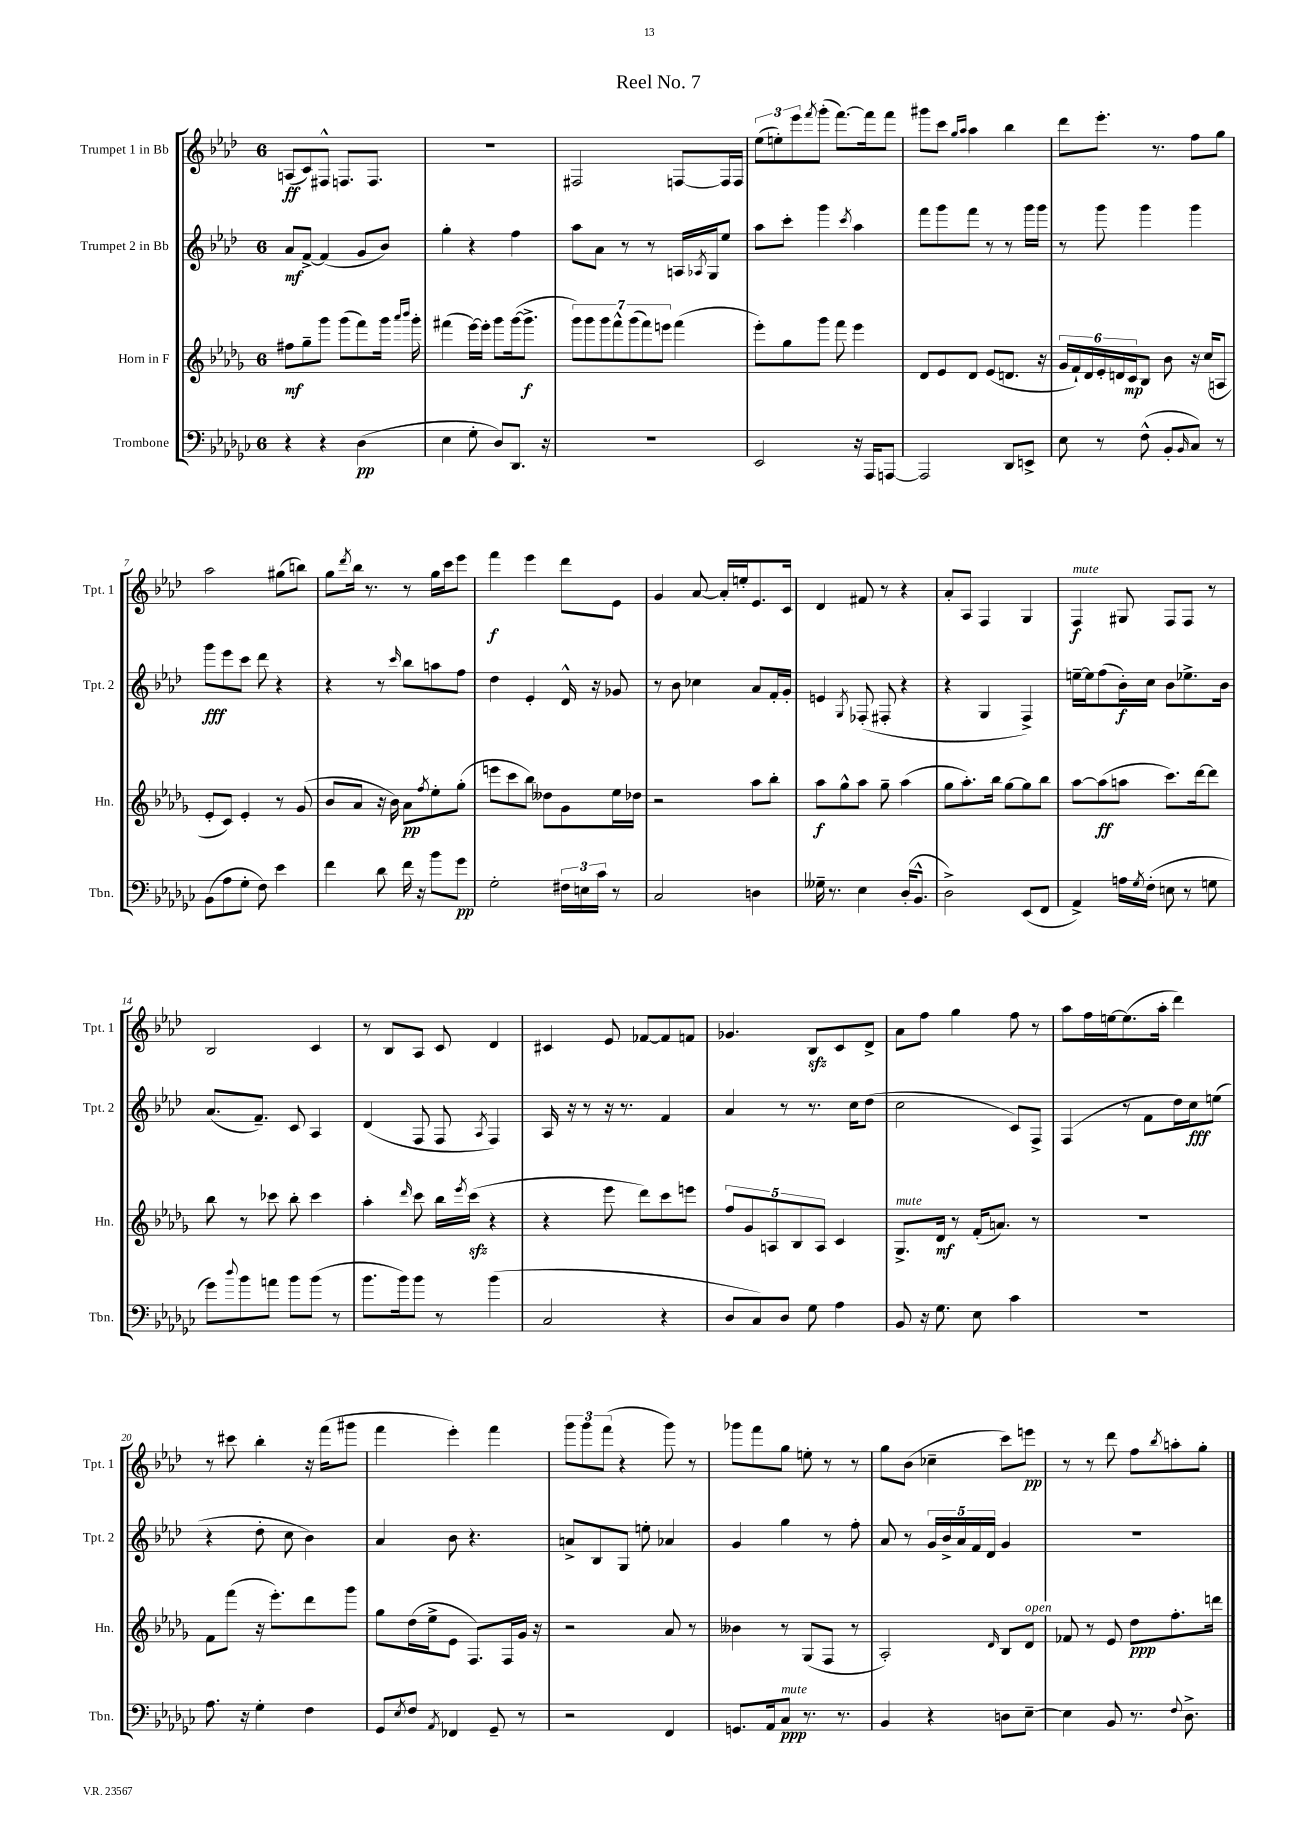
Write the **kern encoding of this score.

**kern	**dynam	**kern	**dynam	**kern	**dynam	**kern	**dynam
*part4	*part4	*part3	*part3	*part2	*part2	*part1	*part1
*staff4	*staff4	*staff3	*staff3	*staff2	*staff2	*staff1	*staff1
*I"Trombone	*	*I"Horn in F	*	*I"Trumpet 2 in Bb	*	*I"Trumpet 1 in Bb	*
*I'Tbn.	*	*I'Hn.	*	*I'Tpt. 2	*	*I'Tpt. 1	*
*clefF4	*	*clefG2	*	*clefG2	*	*clefG2	*
*k[b-e-a-d-g-c-]	*	*k[b-e-a-d-g-]	*	*k[b-e-a-d-]	*	*k[b-e-a-d-]	*
*M6/8	*	*M6/8	*	*M6/8	*	*M6/8	*
=1	=1	=1	=1	=1	=1	=1	=1
4r	.	8ff#X\L	mf	8a-/L	mf	(8An/L	ff
.	.	8gg-~\	.	[8f^/J	.	8c/)	.
4r	.	8ggg-\J	.	(4f/]	.	8F#X^^/J	.
.	.	(8ggg-\L	.	.	.	8.Fn/L	.
(4D-\	pp	8fff\)	.	8g/L	.	.	.
.	.	.	.	.	.	8.F/J	.
.	.	16ggg-\Jk	.	8b-/J)	.	.	.
.	.	16qqaaa-/LL	.	.	.	.	.
.	.	16qqbbb-/JJ	.	.	.	.	.
.	.	16ggg-'\	.	.	.	.	.
=2	=2	=2	=2	=2	=2	=2	=2
4E-\	.	(4fff#X\	.	4gg'\	.	2.r	.
8G-'\	.	[16eee-\LL)	.	4r	.	.	.
.	.	16eee-'\JJ]	.	.	.	.	.
8D-/L)	.	8ggg-\L	.	.	.	.	.
8.DD-/J	.	([16ggg-\k	.	4ff\	.	.	.
.	.	8.ggg-^\J]	f	.	.	.	.
16r	.	.	.	.	.	.	.
=3	=3	=3	=3	=3	=3	=3	=3
2.r	.	14ggg-\L)	.	8aa-\L	.	2F#X/	.
.	.	14ggg-\	.	.	.	.	.
.	.	.	.	8a-\J	.	.	.
.	.	14ggg-\	.	.	.	.	.
.	.	14fff^^\	.	.	.	.	.
.	.	.	.	8r	.	.	.
.	.	(14ggg-\	.	.	.	.	.
.	.	14fff\)	.	.	.	.	.
.	.	.	.	8r	.	.	.
.	.	14eeen\J	.	.	.	.	.
.	.	(4fff\	.	16An/LL	.	[8Fn/L	.
.	.	.	.	8qA-X/	.	.	.
.	.	.	.	16G/J	.	.	.
.	.	.	.	8ee-/J	.	16F/L]	.
.	.	.	.	.	.	16F/JJ	.
=4	=4	=4	=4	=4	=4	=4	=4
2EE-/	.	8eee-'\L)	.	8aa-\L	.	(12ee-\L	.
.	.	.	.	.	.	12een'\)	.
.	.	8gg-\	.	8ccc'\J	.	.	.
.	.	.	.	.	.	12eee-\	.
.	.	.	.	.	.	8qfff/	.
.	.	8ggg-\J	.	4ggg\	.	(8ggg'\J	.
.	.	8fff\	.	.	.	[8.fff\L)	.
.	.	.	.	8qccc/	.	.	.
16r	.	4eee-\	.	4aa-\	.	.	.
16AAA-/KL	.	.	.	.	.	16fff\k]	.
[8AAAn/J	.	.	.	.	.	8fff\J	.
=5	=5	=5	=5	=5	=5	=5	=5
2AAA/]	.	8d-/L	.	8fff\L	.	8ggg#X\L	.
.	.	8e-/	.	8ggg\	.	8ccc\J	.
.	.	.	.	.	.	16qqgg/LL	.
.	.	.	.	.	.	16qqaa-/JJ	.
.	.	8d-/J	.	8fff\J	.	4aa-\	.
.	.	(8e-/L	.	8r	.	.	.
8DD-/L	.	8.dn/J	.	8r	.	4bb-\	.
8EEn^/J	.	.	.	16ggg\LL	.	.	.
.	.	16r	.	16ggg\JJ	.	.	.
=6	=6	=6	=6	=6	=6	=6	=6
8E-\	.	24g-/LL	.	8r	.	8ddd-\L	.
.	.	24f`/)	.	.	.	.	.
.	.	24d-/	.	.	.	.	.
8r	.	24e-'/	.	8ggg\	.	8.eee-'\J	.
.	.	24dn/	.	.	.	.	.
.	.	24c/J	mp	.	.	.	.
(8F^^\	.	8B-/J	.	4ggg\	.	.	.
.	.	.	.	.	.	8.r	.
8BB-'/L	.	8b-\	.	.	.	.	.
16qqBB-/	.	.	.	.	.	.	.
8C-/J)	.	16r	.	4ggg\	.	8ff\L	.
.	.	(16cc/KL	.	.	.	.	.
8r	.	8An/J	.	.	.	8gg\J	.
!!LO:LB:g=z
=7	=7	=7	=7	=7	=7	=7	=7
(8BB-\L	.	8e-'/L	.	8ggg\L	fff	2aa-\	.
8A-\	.	8c/J)	.	8eee-\	.	.	.
8G-'\J	.	4e-'/	.	8ccc\J	.	.	.
8F\)	.	.	.	8ddd-\	.	.	.
4e-\	.	8r	.	4r	.	(8gg#X\L	.
.	.	(8g-/	.	.	.	8bbn\J)	.
=8	=8	=8	=8	=8	=8	=8	=8
4f\	.	8b-/L	.	4r	.	8gg\L	.
.	.	.	.	.	.	8qddd-/	.
.	.	8a-/J	.	.	.	16bb-\Jk	.
.	.	.	.	.	.	8.r	.
8d-\	.	16r	.	8r	.	.	.
.	.	16b-\)	.	.	.	.	.
.	.	.	.	16qqccc/	.	.	.
16f\	.	8a-\L	pp	8bb-\L	.	8r	.
16r	.	.	.	.	.	.	.
.	.	8qff/	.	.	.	.	.
8b-\L	.	8ee-'\	.	8aan\	.	16gg\LL	.
.	.	.	.	.	.	16ccc\J	.
8g-\J	pp	(8gg-'\J	.	8ff\J	.	8eee-\J	.
=9	=9	=9	=9	=9	=9	=9	=9
2G-'\	.	8eeen\L	.	4dd-\	.	4fff\	f
.	.	8ccc\	.	.	.	.	.
.	.	8bb-\J)	.	4e-'/	.	4eee-\	.
.	.	8dd--X\L	.	.	.	.	.
24F#X\LL	.	8g-\	.	16d-^^/	.	8ddd-\L	.
24En\	.	.	.	.	.	.	.
.	.	.	.	16r	.	.	.
24c-\JJ	.	.	.	.	.	.	.
8r	.	16ee-\L	.	8g-X/	.	8e-\J	.
.	.	16dd-X\JJ	.	.	.	.	.
=10	=10	=10	=10	=10	=10	=10	=10
2C-/	.	2r	.	8r	.	4g/	.
.	.	.	.	8b-\	.	.	.
.	.	.	.	4cc-X\	.	[8a-/	.
.	.	.	.	.	.	16a-'/LL]	.
.	.	.	.	.	.	16een'/J	.
4Dn\	.	8aa-\L	.	8a-/L	.	8.e-/	.
.	.	8bb-'\J	.	16f'/L	.	.	.
.	.	.	.	16g'/JJ	.	16c/Jk	.
=11	=11	=11	=11	=11	=11	=11	=11
16G--X~\	.	8aa-\L	f	4en/	.	4d-/	.
8.r	.	.	.	.	.	.	.
.	.	8gg-^^\	.	.	.	.	.
.	.	.	.	8qG/	.	.	.
4E-\	.	8aa-\J	.	(8F-X'/	.	8f#X/	.
.	.	8gg-~\	.	8F#X'/	.	8r	.
(16D-'/KL	.	(4aa-\	.	4r	.	4r	.
8.BB-^^/J	.	.	.	.	.	.	.
=12	=12	=12	=12	=12	=12	=12	=12
2D-^\)	.	8gg-\L	.	4r	.	8a-'/L	.
.	.	8.aa-'\)	.	.	.	8A-/J	.
.	.	.	.	4G/	.	4F/	.
.	.	16bb-\Jk	.	.	.	.	.
.	.	[8gg-\L	.	.	.	.	.
(8EE-/L	.	8gg-\]	.	4F^/)	.	4G/	.
8FF/J	.	8bb-\J	.	.	.	.	.
=13	=13	=13	=13	=13	=13	=13	=13
!	!	!	!	!	!	!LO:TX:a:i:t=mute	!
4AA-^/)	.	[8aa-\L	.	[16een~\LL	.	4F/	f
.	.	.	.	16ee\J]	.	.	.
.	.	(8aa-\]	ff	(8ff\	.	.	.
16An\LL	.	8aan\J	.	16b-'\L)	f	8G#X/	.
8qG-/	.	.	.	.	.	.	.
(16F'\JJ	.	.	.	16cc\JJ	.	.	.
8En\	.	8.ccc\L)	.	8b-\L	.	8F/L	.
8r	.	.	.	8.ee-X^\	.	8F/J	.
.	.	[16ddd-\k	.	.	.	.	.
8Gn\	.	8ddd-\J]	.	.	.	8r	.
.	.	.	.	16b-\Jk	.	.	.
!!LO:LB:g=z
=14	=14	=14	=14	=14	=14	=14	=14
8g-\L)	.	8bb-\	.	(8.a-/L	.	2B-/	.
8qqdd-/	.	.	.	.	.	.	.
8b-\	.	8r	.	.	.	.	.
.	.	.	.	8.f~/J)	.	.	.
8an\J	.	8ccc-X\	.	.	.	.	.
8b-\L	.	8bb-'\	.	8c/	.	.	.
(8b-\J	.	4ccc-\	.	4A-/	.	4c/	.
8r	.	.	.	.	.	.	.
=15	=15	=15	=15	=15	=15	=15	=15
8.b-\L	.	4aa-'\	.	(4d-/	.	8r	.
.	.	.	.	.	.	8B-/L	.
16b-\k)	.	.	.	.	.	.	.
.	.	16qqddd-/	.	.	.	.	.
8b-\J	.	8ccc\	.	8F/	.	8A-/J	.
8r	.	16bb-\LL	.	8F/	.	8c/	.
.	.	8qeee-/	.	.	.	.	.
.	.	(16ccczz\JJ	.	.	.	.	.
.	.	.	.	8qA-/	.	.	.
(4b-\	.	4r	.	4F/)	.	4d-/	.
=16	=16	=16	=16	=16	=16	=16	=16
2C-/	.	4r	.	16A-/	.	4c#X/	.
.	.	.	.	16r	.	.	.
.	.	.	.	8r	.	.	.
.	.	8eee-\	.	16r	.	8e-/	.
.	.	.	.	8.r	.	.	.
.	.	8ddd-\L)	.	.	.	[8f-X/L	.
4r	.	8ccc\	.	4f/	.	8f-/]	.
.	.	8eeen\J	.	.	.	8fn/J	.
=17	=17	=17	=17	=17	=17	=17	=17
8D-/L	.	10ff/L	.	4a-/	.	4.g-X/	.
.	.	10g-/	.	.	.	.	.
8C-/)	.	.	.	.	.	.	.
.	.	10An/	.	.	.	.	.
8D-/J	.	.	.	8r	.	.	.
.	.	10B-/	.	.	.	.	.
8G-\	.	.	.	8.r	.	8B-zz/L	.
.	.	10A/J	.	.	.	.	.
4A-\	.	4c/	.	.	.	8c/	.
.	.	.	.	16cc\KL	.	.	.
.	.	.	.	(8dd-\J	.	8d-^/J	.
=18	=18	=18	=18	=18	=18	=18	=18
!	!	!LO:TX:a:i:t=mute	!	!	!	!	!
8BB-/	.	8.G-^/L	.	2cc\	.	8a-\L	.
16r	.	.	.	.	.	8ff\J	.
8.G-\	.	16d-/Jk	mf	.	.	.	.
.	.	8r	.	.	.	4gg\	.
8E-\	.	(16f'/KL	.	.	.	.	.
.	.	8.an/J)	.	.	.	.	.
4c-\	.	.	.	8c/L)	.	8ff\	.
.	.	8r	.	8F^/J	.	8r	.
=19	=19	=19	=19	=19	=19	=19	=19
2.r	.	2.r	.	(4F/	.	8aa-\L	.
.	.	.	.	.	.	16ff\L	.
.	.	.	.	.	.	[16een\J	.
.	.	.	.	8r	.	(8.ee\]	.
.	.	.	.	8f\L	.	.	.
.	.	.	.	.	.	16aa-'\Jk	.
.	.	.	.	16dd-\L)	.	4ddd-\)	.
.	.	.	.	16cc\J	fff	.	.
.	.	.	.	(8een\J	.	.	.
!!LO:LB:g=z
=20	=20	=20	=20	=20	=20	=20	=20
8.A-\	.	8f\L	.	4r	.	8r	.
.	.	(8fff\J	.	.	.	8ccc#X\	.
16r	.	.	.	.	.	.	.
4G-'\	.	16r	.	8dd-'\	.	4bb-'\	.
.	.	8.eee-'\L)	.	.	.	.	.
.	.	.	.	8cc\	.	.	.
4F\	.	8ddd-\	.	4b-\)	.	16r	.
.	.	.	.	.	.	(16fff\KL	.
.	.	8ggg-\J	.	.	.	8ggg#X\J	.
=21	=21	=21	=21	=21	=21	=21	=21
8GG-/L	.	8gg-\L	.	4a-/	.	4fff\	.
8qE-/	.	.	.	.	.	.	.
8F/J	.	(16dd-\L	.	.	.	.	.
.	.	16ee-^\J	.	.	.	.	.
8qAA-/	.	.	.	.	.	.	.
4FF-X/	.	8e-\J	.	8b-\	.	4eee-'\)	.
.	.	8.F/L)	.	4.r	.	.	.
8GG-~/	.	.	.	.	.	4fff\	.
.	.	16F/L	.	.	.	.	.
8r	.	16g-/JJ	.	.	.	.	.
.	.	16r	.	.	.	.	.
=22	=22	=22	=22	=22	=22	=22	=22
2r	.	2r	.	8an^/L	.	12ggg\L	.
.	.	.	.	.	.	12ggg\	.
.	.	.	.	8B-/	.	.	.
.	.	.	.	.	.	(12fff\J	.
.	.	.	.	8G/J	.	4r	.
.	.	.	.	8een'\	.	.	.
4FF/	.	8a-/	.	4a-X/	.	8ggg\)	.
.	.	8r	.	.	.	8r	.
=23	=23	=23	=23	=23	=23	=23	=23
8.GGn/L	.	4b--X\	.	4g/	.	8ggg-X\L	.
.	.	.	.	.	.	8fff\	.
16AA-/k	.	.	.	.	.	.	.
!LO:TX:a:i:t=mute	!	!	!	!	!	!	!
8C-/J	ppp	8r	.	4gg\	.	8gg\J	.
8.r	.	(8G-/L	.	.	.	8een'\	.
.	.	8F/J	.	8r	.	8r	.
8.r	.	.	.	.	.	.	.
.	.	8r	.	8ff'\	.	8r	.
=24	=24	=24	=24	=24	=24	=24	=24
4BB-/	.	2A-'/)	.	8a-/	.	8gg\L	.
.	.	.	.	8r	.	(8b-\J	.
4r	.	.	.	20g/LL	.	4cc-X~\	.
.	.	.	.	20b-^/	.	.	.
.	.	.	.	20a-/	.	.	.
.	.	.	.	20f/	.	.	.
.	.	.	.	20d-/JJ	.	.	.
.	.	16qqd-/	.	.	.	.	.
8Dn\L	.	8B-/L	.	4g/	.	8ccc\L)	.
!	!	!LO:TX:a:i:t=open	!	!	!	!	!
[8E-~\J	.	8d-/J	.	.	.	8eeen\J	pp
=25	=25	=25	=25	=25	=25	=25	=25
4E-\]	.	8f-X/	.	2.r	.	8r	.
.	.	8r	.	.	.	8r	.
8BB-/	.	8e-/	.	.	.	8ddd-\	.
8.r	.	8dd-\L	ppp	.	.	8ff\L	.
.	.	.	.	.	.	8qbb-/	.
.	.	8.ff'\	.	.	.	8aan'\	.
8qqF/	.	.	.	.	.	.	.
8.D-^\	.	.	.	.	.	.	.
.	.	.	.	.	.	8gg'\J	.
.	.	16dddn\Jk	.	.	.	.	.
==	==	==	==	==	==	==	==
*-	*-	*-	*-	*-	*-	*-	*-
